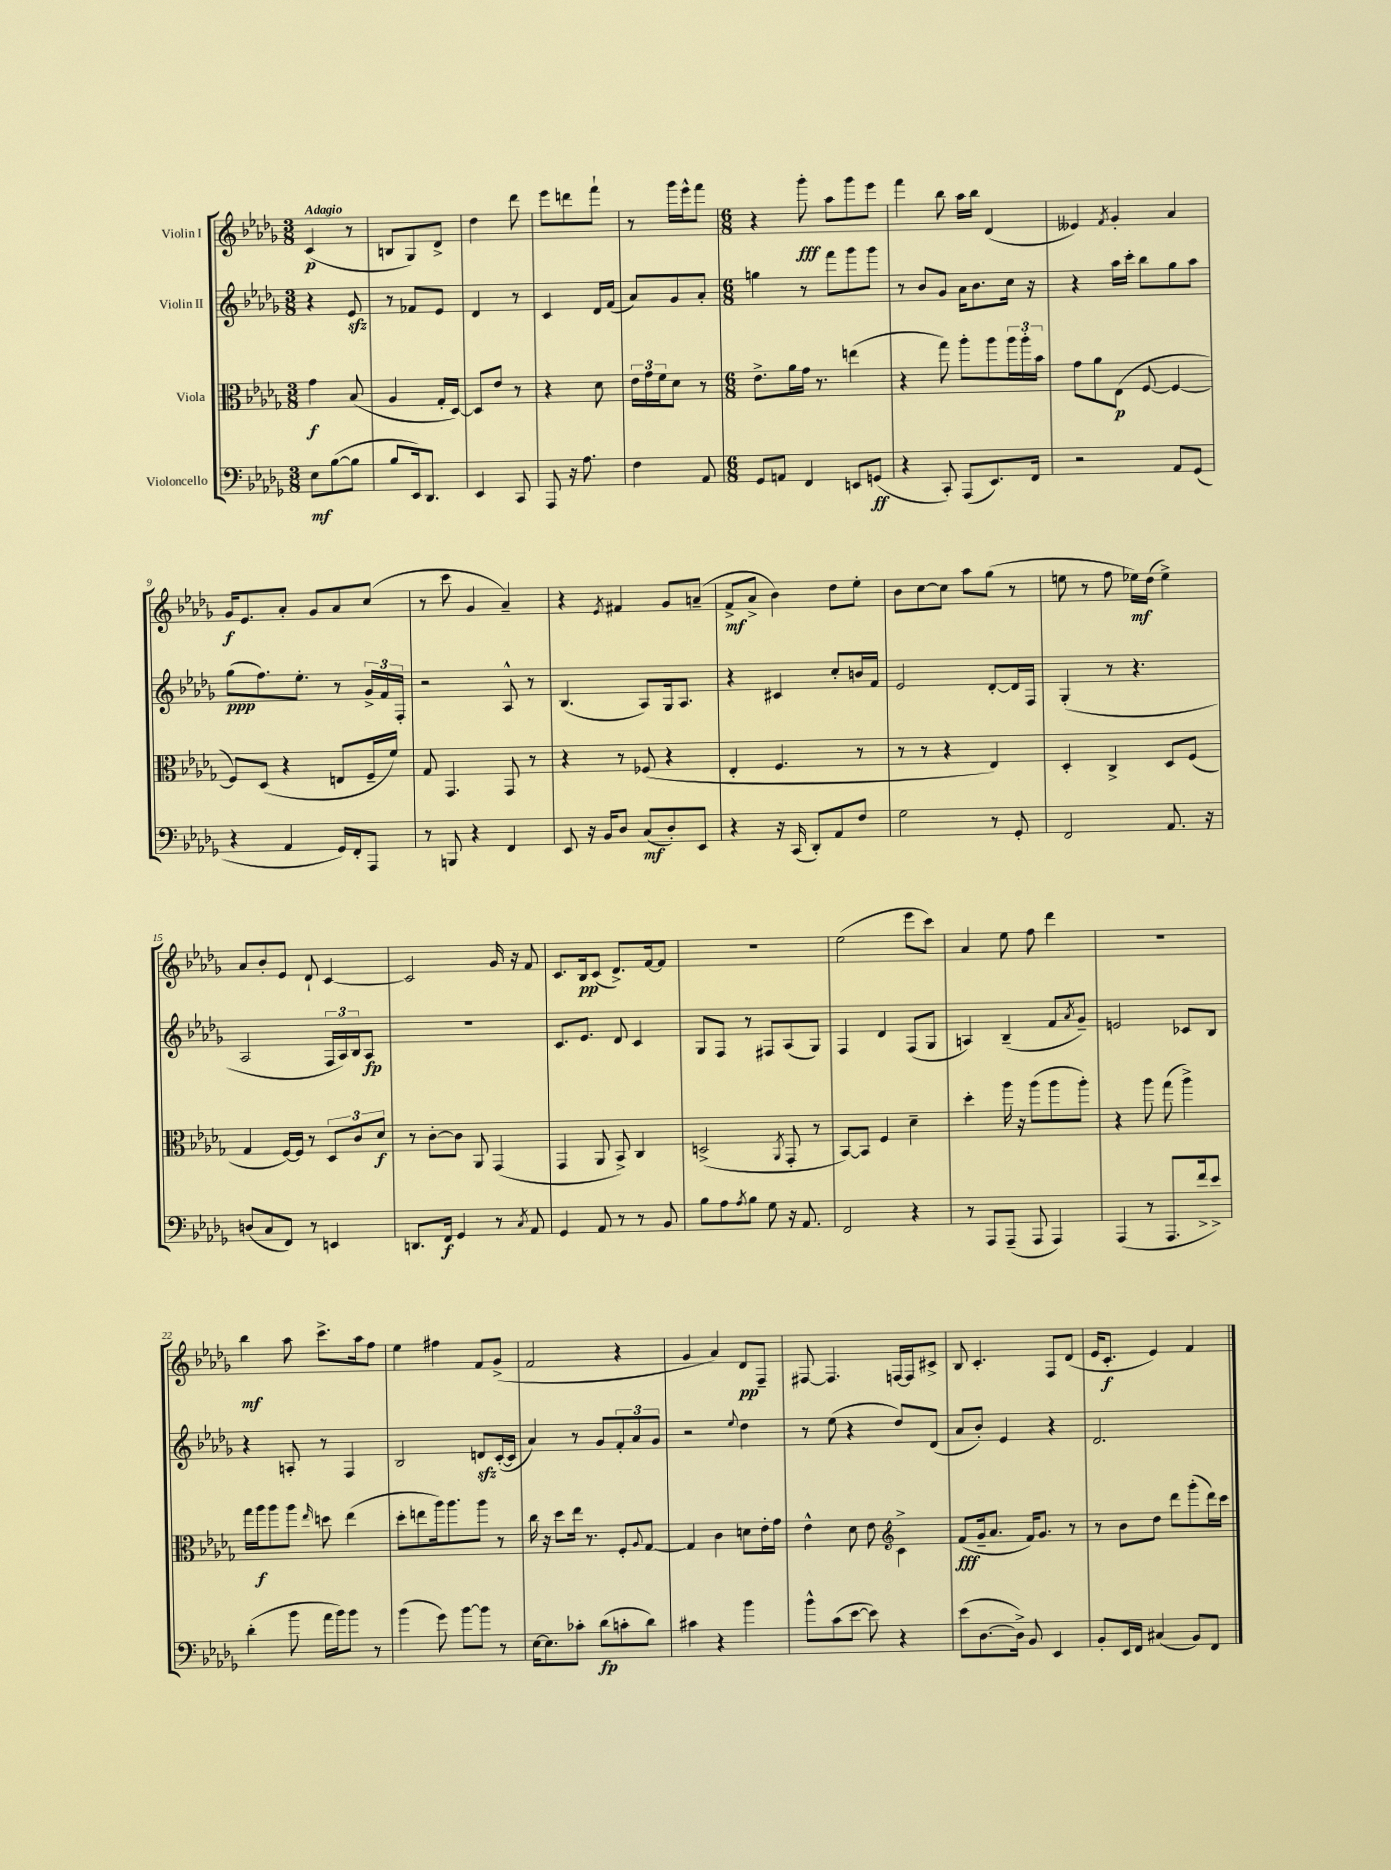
<<
\new StaffGroup <<
\new Staff = "s0" \with { instrumentName = "Violin I" } {
    \clef treble \key des \major \numericTimeSignature \time 3/8 \tempo "Adagio"
    c'4\p( r8 |
    b8 ges8) des'8-> |
    des''4 des'''8 |
    ees'''8 d'''8 f'''8-! |
    r8 ges'''16 ees'''16-^ f'''8 |
    \numericTimeSignature \time 6/8 r4 ges'''8-.\fff aes''8 ges'''8 ees'''8 |
    f'''4 bes''8 aes''16 bes''16 des'4( |
    eeses'4) \acciaccatura { f'8 } ges'4-. aes'4 |
    ges'16\f ees'8. aes'8-. ges'8 aes'8 c''8( |
    r8 c'''8 ges'4 aes'4--) |
    r4 \acciaccatura { ees'8 } fis'4 ges'8 a'8--( |
    f'8->\mf aes'8-> bes'4) des''8 ees''8-. |
    bes'8 c''8~ c''8 aes''8 ges''8( r8 |
    e''8 r8 f''8 ees''16\mf) des''16( ees''4->) |
    aes'8 bes'8-. ees'8 des'8-! c'4~ |
    c'2 ges'16 r16 f'8 |
    c'8. bes16\pp c'8( des'8.->) f'16~ f'8 |
    R2. |
    ees''2( ees'''8 c'''8) |
    aes'4 ees''8 f''8 des'''4 |
    r2. |
    bes''4\mf aes''8 c'''8.-> aes''16 f''8 |
    ees''4 fis''4 f'8 ges'8->( |
    f'2 r4 |
    ges'4 aes'4) des'8\pp f8-- |
    fis8~ fis4. f16~ f16 cis'8-> |
    bes8 c'4.-. f8 des'8( |
    ees'16 c'8.-.\f ees'4) f'4 \bar "|." |
}
\new Staff = "s1" \with { instrumentName = "Violin II" } {
    \clef treble \key des \major \numericTimeSignature \time 3/8
    r4 ees'8\sfz |
    r8 fes'8 ees'8 |
    des'4 r8 |
    c'4 des'16 f'16( |
    aes'8) ges'8 aes'8-. |
    \numericTimeSignature \time 6/8 g''4 r8 f'''8 ges'''8 ges'''8 |
    r8 bes'8 ges'8 aes'16 bes'8. c''16 r16 |
    r4 aes''16 c'''16-. bes''8 ges''8 aes''8 |
    ges''8\ppp( f''8.) ees''8.-. r8 \tuplet 3/2 { ges'16-> f'16 f16-. } |
    r2 aes8-^ r8 |
    bes4.( aes8) ges16 aes8. |
    r4 cis'4 c''8-. b'16 f'16 |
    ees'2 des'8~-. des'16 f16 |
    ges4-.( r8 r4. |
    aes2 \tuplet 3/2 { f16 aes16) bes16 } aes8\fp |
    R2. |
    c'8. ees'8. des'8 c'4 |
    ges8 f8 r8 fis8 aes8( ges8) |
    f4 des'4 f8( ges8 |
    a4) bes4--( f'8 \acciaccatura { aes'8 } ges'8--) |
    e'2 ces'8 bes8 |
    r4 a8-. r8 f4 |
    bes2 d'8\sfz c'16~-.( c'16 |
    aes'4) r8 ges'8 \tuplet 3/2 { f'8-. aes'8 ges'8 } |
    r2 \appoggiatura { ees''8 } des''4 |
    r8 ees''8( r4 des''8) des'8( |
    aes'8 bes'8-.) ees'4 r4 |
    des'2. \bar "|." |
}
\new Staff = "s2" \with { instrumentName = "Viola" } {
    \clef alto \key des \major \numericTimeSignature \time 3/8
    ges'4\f bes8( |
    aes4 ges16-. des16~) |
    des8 ees'8 r8 |
    r4 des'8 |
    \tuplet 3/2 { ees'16 ges'16 f'16 } des'8 r8 |
    \numericTimeSignature \time 6/8 ees'8.-> aes'16 ges'16 r8. e''4( |
    r4 ges''8) aes''8-. aes''8 \tuplet 3/2 { aes''16 aes''16-. bes'16 } |
    ges'8 aes'8 ees8\p( f8~ f4~ |
    f8) des8( r4 e8 f16-- f'16) |
    ges8 ges,4. ges,8 r8 |
    r4 r8 fes8( r4 |
    ees4-. f4. r8 |
    r8 r8 r4 ees4) |
    des4-. c4-> des8 f8( |
    ges4 f16~) f16 r8 \tuplet 3/2 { des8 c'8 des'8\f } |
    r8 c'8~-. c'8 aes,8 ges,4( |
    ges,4 aes,8 bes,8->) c4 |
    d2->( \acciaccatura { aes,8 } ges,8-. r8 |
    bes,8~) bes,8 f4 des'4-- |
    des''4-. aes''16 r16 aes''8( aes''8 aes''8-.) |
    r4 aes''8 ges''8( aes''4->) |
    ges''16 aes''16\f aes''8 aes''8 \grace { ees''16 } d''8 ees''4( |
    des''8-. e''8 aes''16) aes''8. aes''8 r8 |
    c''16 r16 des''8 ees''16 r8. f8-. \appoggiatura { aes8 } ges8~ |
    ges4 c'4 d'8 ees'16-. ges'16 |
    ees'4-^ des'8 ees'8 c'4-> |
    \clef treble f'8\fff( ges'16-- aes'8. f'16) ges'8. r8 |
    r8 bes'8 des''8 des'''8 ges'''8-.( des'''16) c'''16 \bar "|." |
}
\new Staff = "s3" \with { instrumentName = "Violoncello" } {
    \clef bass \key des \major \numericTimeSignature \time 3/8
    ees8\mf bes8~( bes8 |
    bes8 ees,16) des,8. |
    ees,4 c,8 |
    aes,,8 r16 aes8. |
    f4 aes,8 |
    \numericTimeSignature \time 6/8 ges,8 a,8 f,4 e,8 g,8\ff( |
    r4 c,8-.) aes,,8( ees,8.) f,16 |
    r2 aes,8 ges,8( |
    r4 aes,4 ges,16) f,16-. aes,,8 |
    r8 b,,8 r4 f,4 |
    ees,8 r16 bes,16 des8 c8\mf( des8-.) ees,8 |
    r4 r16 c,16( des,8-.) aes,8 f8 |
    ges2 r8 ges,8-. |
    f,2 aes,8. r16 |
    d8( c8 f,8) r8 e,4 |
    d,8. f,16\f ges,4 r8 \acciaccatura { c8 } aes,8 |
    ges,4 aes,8 r8 r8 bes,8 |
    bes8 aes8 \acciaccatura { aes8 } bes8 ges8 r16 aes,8. |
    f,2 r4 |
    r8 aes,,8 aes,,8--( aes,,8 aes,,4) |
    aes,,4( r8 aes,,8. f'16-> ees'8->) |
    des'4-.( bes'8 aes'16 bes'16) bes'8 r8 |
    bes'4( ges'8) bes'8~ bes'8 r8 |
    ees16~ ees8. ces'8-. des'8\fp( c'8-. des'8) |
    cis'4 r4 bes'4 |
    bes'8-^ c'8( ees'8~ ees'8) r4 |
    ees'8( des8.~ des16->) bes,8 ees,4 |
    bes,8-. ees,16 f,16 cis4( bes,8) f,8 \bar "|." |
}
>>
>>
